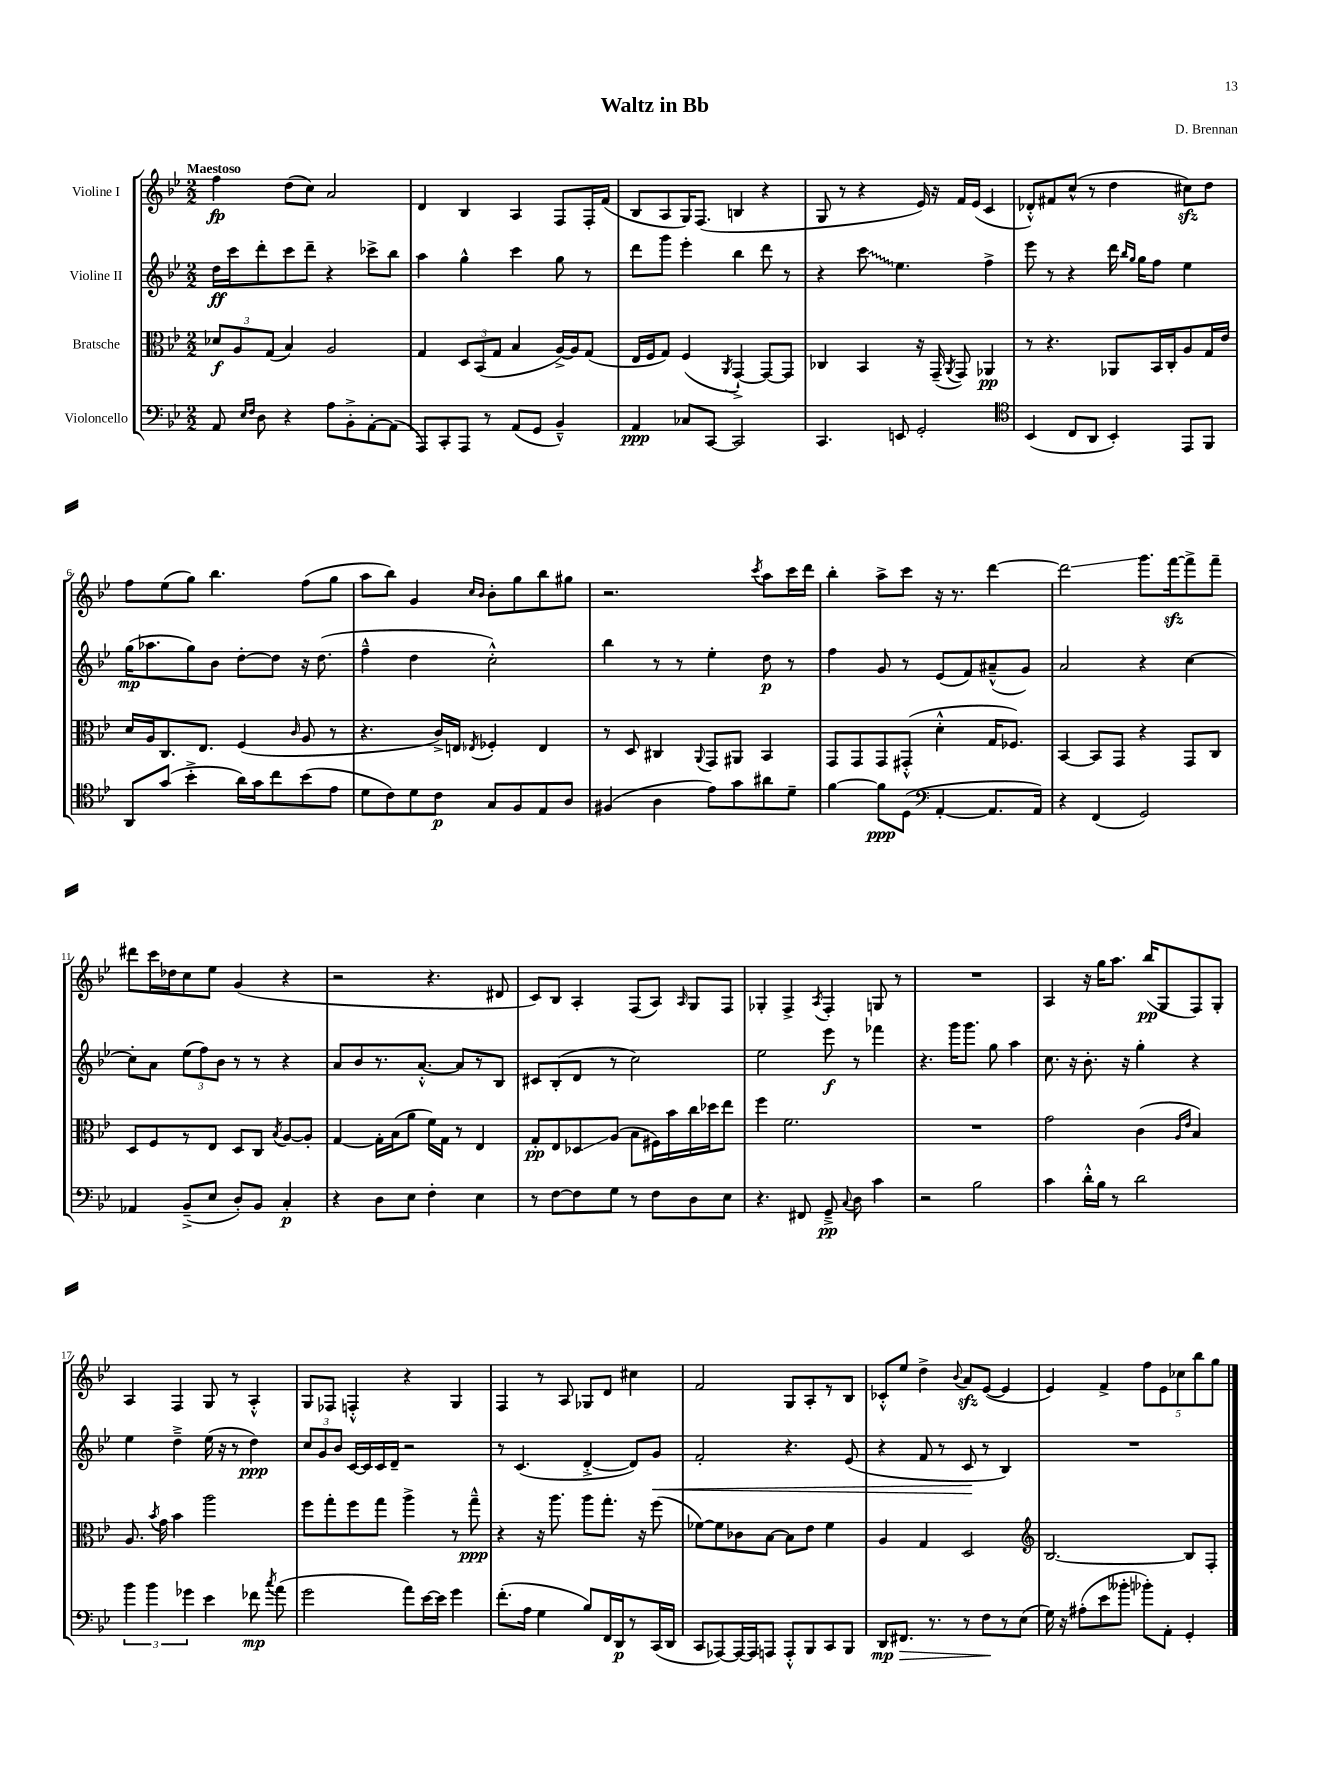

**kern	**kern	**kern	**kern
*staff4	*staff3	*staff2	*staff1
*clefF4	*clefC3	*clefG2	*clefG2
*k[b-e-]	*k[b-e-]	*k[b-e-]	*k[b-e-]
*M2/2	*M2/2	*M2/2	*M2/2
8AA	12d-	16dd	4ff
.	.	16ccc	.
.	12A	.	.
16qqE-	.	.	.
16qqF	.	.	.
8D	.	8ddd'	.
.	(12G	.	.
4r	4B-)	8ccc	(8dd
.	.	8ddd~	8cc)
8A	2A	4r	2a
8BB-'^	.	.	.
[8AA'	.	8ccc-^	.
(8AA]	.	8bb-	.
=	=	=	=
8AAA)	4G	4aa	4d
8CC'	.	.	.
8AAA	12D	4gg^^	4B-
.	(12BB-	.	.
8r	.	.	.
.	12G	.	.
(8AA	4B-	4ccc	4A
8GG	.	.	.
4BB-~^^)	[16A^)	8gg	8F
.	16A]	.	.
.	(8G	8r	16F'
.	.	.	(16f
=	=	=	=
4AA	16E-	8ddd	8B-
.	16F	.	.
.	8G)	8ggg	8A
8C-	(4F	4eee-'	16G)
.	.	.	(8.F
[8CC	.	.	.
.	8qAA	.	.
2CC]	[4GG`^)	4bb-	4B
.	8GG_	8ddd	4r
.	8GG]	8r	.
=	=	=	=
4.CC	4C-	4r	8G
.	.	.	8r
.	4BB-	8ccc	4r
8EE	.	4.ee-	.
2GG'	16r	.	16e-)
.	(16GG~	.	16r
.	8qAA	.	.
.	8GG)	.	16f
.	.	.	(16e-
.	4AA-	4ff^	4c
=	=	=	=
*clefC4	*	*	*
(4BB-	8r	8eee-	8d-'^^)
.	4.r	8r	8f#
8C	.	4r	(8cc^^
8AA	.	.	8r
4BB-')	8AA-	16ddd	4dd
.	.	16qqbb-	.
.	.	16qqgg	.
.	.	16gg	.
.	16BB-	8ff	.
.	16C'	.	.
8EE-	8A	4ee-	8cc#)
8FF	16G	.	8dd
.	16e-	.	.
=	=	=	=
8AA	16d	(16gg	8ff
.	16A	8.aa-	.
(8g	8.C	.	(8ee-
4b-'^	.	8gg)	8gg)
.	8.E-	.	.
.	.	8b-	4.bb-
16a)	(4F	[8dd'	.
16g	.	.	.
8cc	.	8dd]	.
.	16qqc	.	.
(8b-	8A	16r	(8ff
.	.	(8.dd	.
8e-	8r	.	8gg
=	=	=	=
8d	4.r	4ff~^^	8aa
8c)	.	.	8bb-)
8d	.	4dd	4g
8c	16c^)	.	.
.	16E	.	.
.	.	.	16qqcc
.	8qE-	.	16qqb-
8G	4F-'	2cc'^^)	8b-'
8F	.	.	8gg
8E-	4E-	.	8bb-
8A	.	.	8gg#
=	=	=	=
(4F#	8r	4bb-	2.r
.	8D	.	.
4A	4C#	8r	.
.	.	8r	.
.	8qqAA	.	.
8e-)	8GG	4ee-'	.
8g	8AA#	.	.
.	.	.	8qccc
8a#	4BB-	8dd	8aa
8d~	.	8r	16ccc
.	.	.	16ddd
=	=	=	=
[4f	8GG	4ff	4bb-'
.	8GG	.	.
8f]	8GG	8g	8aa^
(8D	(8GG#'^^	8r	8ccc
*clefF4	*	*	*
[4AA'	4d'^^	(8e-	16r
.	.	.	8.r
.	.	8f)	.
8.AA]	16G	(8a#~^^	[4ddd
.	8.F-)	.	.
.	.	8g)	.
16AA)	.	.	.
=	=	=	=
4r	[4BB-	2a	2ddd]
(4FF	8BB-]	.	.
.	8GG	.	.
2GG)	4r	4r	8.ggg
.	.	.	[16fff
.	8GG	[4cc	8fff^]
.	8C	.	8fff~
=	=	=	=
4AA-	8D	8cc']	8ddd#
.	8F	8a	16ccc
.	.	.	16dd-
(8BB-~^	8r	(12ee-	8cc
.	.	12ff)	.
8E-	8E-	.	8ee-
.	.	12b-	.
8D')	8D	8r	(4g
8BB-	8C	8r	.
.	8qB-	.	.
4C'	[8A	4r	4r
.	8A']	.	.
=	=	=	=
4r	[4G	8a	2r
.	.	8b-	.
8D	16G']	8.r	.
.	(16B-	.	.
8E-	8a	.	.
.	.	[8.a'^^	.
4F'	16f)	.	4.r
.	16G	.	.
.	8r	8a]	.
4E-	4E-	8r	.
.	.	8B-	8d#
=	=	=	=
8r	8G'	8c#	8c)
[8F	8E-	(8B-'	8B-
8F]	8D-	8d	4A'
8G	(8A	8r	.
8r	8B-	2cc)	(8F
8F	16F#)	.	8A)
.	16b-	.	.
.	.	.	16qqA
8D	16cc	.	8G
.	16dd-	.	.
8E-	8ee-	.	8F
=	=	=	=
4.r	4ff	2ee-	4G-'
.	2.f	.	4F^
8FF#	.	.	.
.	.	.	8qA
8GG~^	.	8eee-	4F'
8qqC	.	.	.
8D	.	8r	.
4c	.	4fff-	8G
.	.	.	8r
=	=	=	=
2r	1r	4.r	1r
.	.	16ggg	.
.	.	8.ggg	.
2B-	.	.	.
.	.	8gg	.
.	.	4aa	.
=	=	=	=
4c	2g	8.cc	4A
.	.	16r	.
16d'^^	.	8.b-'	16r
16B-	.	.	16gg
8r	.	.	8.aa
.	.	16r	.
2d	(4c	4gg'	.
.	.	.	(16bb-
.	.	.	8G
.	16qqA	.	.
.	16qqe-	.	.
.	4B-)	4r	8F)
.	.	.	8G'
=	=	=	=
6b-	8.A	4ee-	4A
6b-	.	.	.
.	8qb-	.	.
.	16g	.	.
.	4b-	4dd~^	4F
6g-	.	.	.
4e-	2aa	(16ee-	8G
.	.	16r	.
.	.	8r	8r
8f-	.	4dd)	4A'^^
8qcc	.	.	.
(8a	.	.	.
=	=	=	=
2g	8ff	12cc	8G
.	.	12g	.
.	8gg'	.	8F-
.	.	12b-	.
.	8ff	[16c	4F'^^
.	.	16c]	.
.	8gg	16c	.
.	.	16d~	.
8a)	4aa^	2r	4r
[16e-	.	.	.
16e-]	.	.	.
4g	8r	.	4G
.	8gg~^^	.	.
=	=	=	=
(8.f'	4r	8r	4F
.	.	(4.c	.
16A	.	.	.
4G	16r	.	8r
.	8.aa	.	.
.	.	.	8A
8B-)	8aa	[4d'^	8G-
16FF	8.gg'	.	8d
16DD	.	.	.
8r	.	8d])	4cc#
.	16r	.	.
(16CC	(8ff	8g	.
16DD	.	.	.
=	=	=	=
8CC	[8f-)	2f'	2f
[8AAA-)	8f-]	.	.
16AAA-_	8c-	.	.
16AAA-]	.	.	.
8AAA	[8B-	.	.
8AAA'^^	8B-]	4.r	8G
8BBB-	8e-	.	8A'
8CC	4f-	.	8r
8BBB-	.	(8e-	8B-
=	=	=	=
8DD	4A	4r	8c-'^^
8.FF#	.	.	8ee-
.	4G	8f	4dd^
8.r	.	.	.
.	.	8r	.
.	.	.	8qqb-
8r	2D	8c	8a
8F	.	8r	([8e-
8r	.	4B-)	4e-]
(8E-	.	.	.
=	=	=	=
*	*clefG2	*	*
16G)	[2.B-	1r	4e-)
16r	.	.	.
(8A#'	.	.	.
8e-	.	.	4f^
8b--'	.	.	.
8b-')	.	.	10ff
.	.	.	10e-
8AA'	.	.	.
.	.	.	10cc-
4GG'	8B-]	.	.
.	.	.	10bb-
.	8F'	.	.
.	.	.	10gg
==	==	==	==
*-	*-	*-	*-
